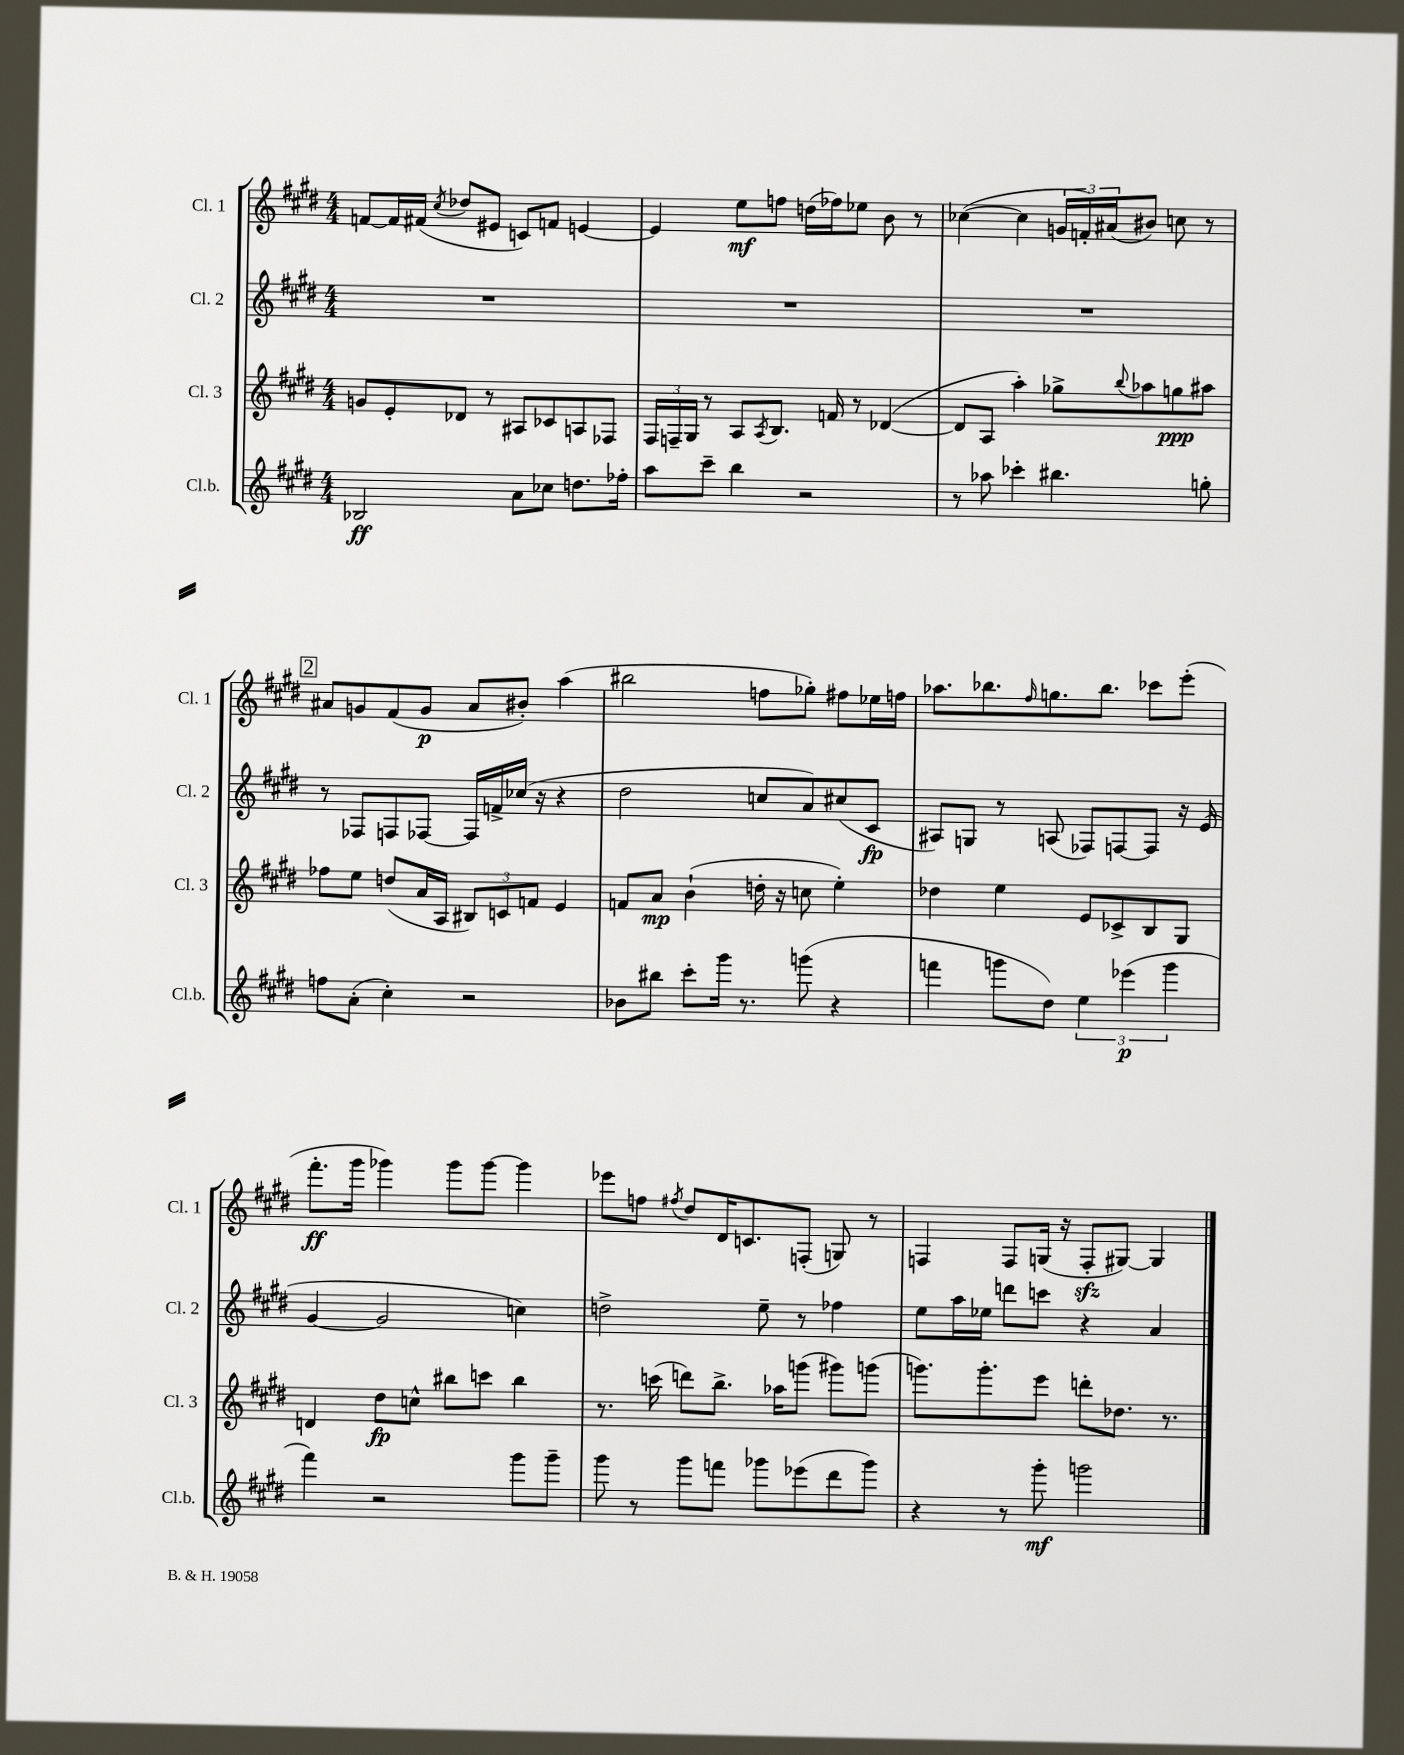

**kern	**dynam	**kern	**dynam	**kern	**dynam	**kern	**dynam
*part4	*part4	*part3	*part3	*part2	*part2	*part1	*part1
*staff4	*staff4	*staff3	*staff3	*staff2	*staff2	*staff1	*staff1
*I"Cl.b.	*	*I"Cl. 3	*	*I"Cl. 2	*	*I"Cl. 1	*
*I'Cl.b.	*	*I'Cl. 3	*	*I'Cl. 2	*	*I'Cl. 1	*
*clefG2	*	*clefG2	*	*clefG2	*	*clefG2	*
*k[f#c#g#d#]	*	*k[f#c#g#d#]	*	*k[f#c#g#d#]	*	*k[f#c#g#d#]	*
*M4/4	*	*M4/4	*	*M4/4	*	*M4/4	*
=10	=10	=10	=10	=10	=10	=10	=10
2B-X/	ff	8gn/L	.	1r	.	[8fn/L	.
.	.	8e'/	.	.	.	16f/L]	.
.	.	.	.	.	.	(16f#X/JJ	.
.	.	.	.	.	.	8qcc#/	.
.	.	8d-X/J	.	.	.	8dd-X/L	.
.	.	8r	.	.	.	8e#X/J	.
8a\L	.	8A#X/L	.	.	.	8cn/L)	.
8cc-X\J	.	8c-X/	.	.	.	8fn/J	.
8.ddn\L	.	8An/	.	.	.	[4en/	.
.	.	8F-X/J	.	.	.	.	.
16ff-X'\Jk	.	.	.	.	.	.	.
=11	=11	=11	=11	=11	=11	=11	=11
8aa\L	.	24F#/LL	.	1r	.	4e/]	.
.	.	24Fn~/	.	.	.	.	.
.	.	24G#/JJ	.	.	.	.	.
8ccc#~\J	.	8r	.	.	.	.	.
4bb\	.	8A/L	.	.	.	8ee\L	mf
.	.	8qA/	.	.	.	.	.
.	.	8.B/J	.	.	.	8ffn\J	.
2r	.	.	.	.	.	(16ddn\LL	.
.	.	16fn/	.	.	.	16ff-X\J)	.
.	.	8r	.	.	.	8ee-X\J	.
.	.	([4d-X/	.	.	.	8b\	.
.	.	.	.	.	.	8r	.
=12	=12	=12	=12	=12	=12	=12	=12
8r	.	8d-/L]	.	1r	.	([4cc-X\	.
8aa-X\	.	8A/J	.	.	.	.	.
4ccc-X'\	.	4aa'\)	.	.	.	4cc-\]	.
4.bb#X\	.	8gg-X^\L	.	.	.	24gn/LL	.
.	.	.	.	.	.	24fn'/)	.
.	.	.	.	.	.	(24a#X/J	.
.	.	8qqbb/	.	.	.	.	.
.	.	8aa-X\	.	.	.	8b#X/J)	.
.	.	8ggn\	ppp	.	.	8ccn\	.
8ggn'\	.	8aa#X\J	.	.	.	8r	.
!!LO:LB:g=z
!!LO:REH:place=s1:t=2
=13	=13	=13	=13	=13	=13	=13	=13
8ffn\L	.	8ff-X\L	.	8r	.	8a#X/L	.
(8a'\J	.	8ee\J	.	8F-X/L	.	8gn/	.
4cc#'\)	.	(8ddn/L	.	8Fn/	.	(8f#/	.
.	.	16a/L	.	[8F-X/J	.	8g/J	p
.	.	16A/JJ	.	.	.	.	.
2r	.	12B#X/L)	.	16F-/LL]	.	8a#/L	.
.	.	.	.	16fn^/	.	.	.
.	.	12cn/	.	.	.	.	.
.	.	.	.	(16cc-X/JJ	.	8b#X'/J)	.
.	.	12fn/J	.	.	.	.	.
.	.	.	.	16r	.	.	.
.	.	4e/	.	4r	.	(4aa\	.
=14	=14	=14	=14	=14	=14	=14	=14
8b-X\L	.	8fn/L	.	2dd#\	.	2bb#X\	.
8bb#X\J	.	8a/J	mp	.	.	.	.
8ccc#'\L	.	(4b`\	.	.	.	.	.
16ggg#\Jk	.	.	.	.	.	.	.
8.r	.	.	.	.	.	.	.
.	.	16ddn'\	.	8ccn/L	.	8ffn\L	.
.	.	16r	.	.	.	.	.
(8gggn\	.	8ccn\	.	8a/)	.	8gg-X'\J)	.
4r	.	4ee'\)	.	(8cc#X/	.	8ff#X\L	.
.	.	.	.	8c#/J	fp	16ee-X\L	.
.	.	.	.	.	.	16ffn\JJ	.
=15	=15	=15	=15	=15	=15	=15	=15
4fffn\	.	4dd-X\	.	8A#X/L)	.	8.aa-X\L	.
.	.	.	.	8Gn/J	.	.	.
.	.	.	.	.	.	8.bb-X\	.
8gggn\L	.	4ee\	.	8r	.	.	.
.	.	.	.	.	.	16qqff#/	.
8dd#\J)	.	.	.	(8An/	.	8.ggn\	.
6ee\	.	8e/L	.	8F-X/L)	.	.	.
.	.	.	.	.	.	8.bb-\J	.
.	.	8c-X^/	.	[8Fn/	.	.	.
(6eee-X\	p	.	.	.	.	.	.
.	.	8B/	.	8F/J]	.	8ccc-X\L	.
6ggg\	.	.	.	.	.	.	.
.	.	8G#/J	.	16r	.	(8eee'\J	.
.	.	.	.	(16e/	.	.	.
!!LO:LB:g=z
=16	=16	=16	=16	=16	=16	=16	=16
4fff#\)	.	4dn/	.	[4g#/	.	8.fff#'\L	ff
.	.	.	.	.	.	16ggg#\Jk	.
2r	.	8dd#\L	fp	2g#/]	.	4ggg-X\)	.
.	.	8ccn^^\J	.	.	.	.	.
.	.	8bb#X\L	.	.	.	8ggg-\L	.
.	.	8cccn\J	.	.	.	[8ggg-\J	.
8ggg#\L	.	4bb#\	.	4ccn\)	.	4ggg-\]	.
8ggg#~\J	.	.	.	.	.	.	.
=17	=17	=17	=17	=17	=17	=17	=17
8ggg#\	.	8.r	.	2ddn^\	.	8eee-X\L	.
8r	.	.	.	.	.	8ffn\J	.
.	.	(16cccn\	.	.	.	.	.
.	.	.	.	.	.	8qff#X/	.
8ggg#\L	.	8dddn\L)	.	.	.	8dd#/L	.
8fffn\J	.	8.bb^\J	.	.	.	16d#/K	.
.	.	.	.	.	.	8.cn/	.
8ggg-X\L	.	.	.	8ee~\	.	.	.
.	.	16aa-X\KL	.	.	.	.	.
(8eee-X\	.	(8gggn\J	.	8r	.	(8Fn'/J	.
8ddd#\	.	8ggg#X\L)	.	4ff-X\	.	8Gn/)	.
8ggg-\J)	.	(8gggn\J	.	.	.	8r	.
=18	=18	=18	=18	=18	=18	=18	=18
4r	.	8.gggn\L)	.	8ee\L	.	4Fn/	.
.	.	.	.	16aa\L	.	.	.
.	.	8.ggg'\	.	16ee-X\JJ	.	.	.
8r	.	.	.	8dddn\L	.	8F/L	.
8ggg#'\	mf	8eee\J	.	8cccn\J	.	(16Gn/Jk	.
.	.	.	.	.	.	16r	.
2gggn\	.	8dddn'\L	.	4r	.	8Fzz'/L	.
.	.	8.dd-X\J	.	.	.	[8G#X/J)	.
.	.	.	.	4a/	.	4G#/]	.
.	.	8.r	.	.	.	.	.
==	==	==	==	==	==	==	==
*-	*-	*-	*-	*-	*-	*-	*-
